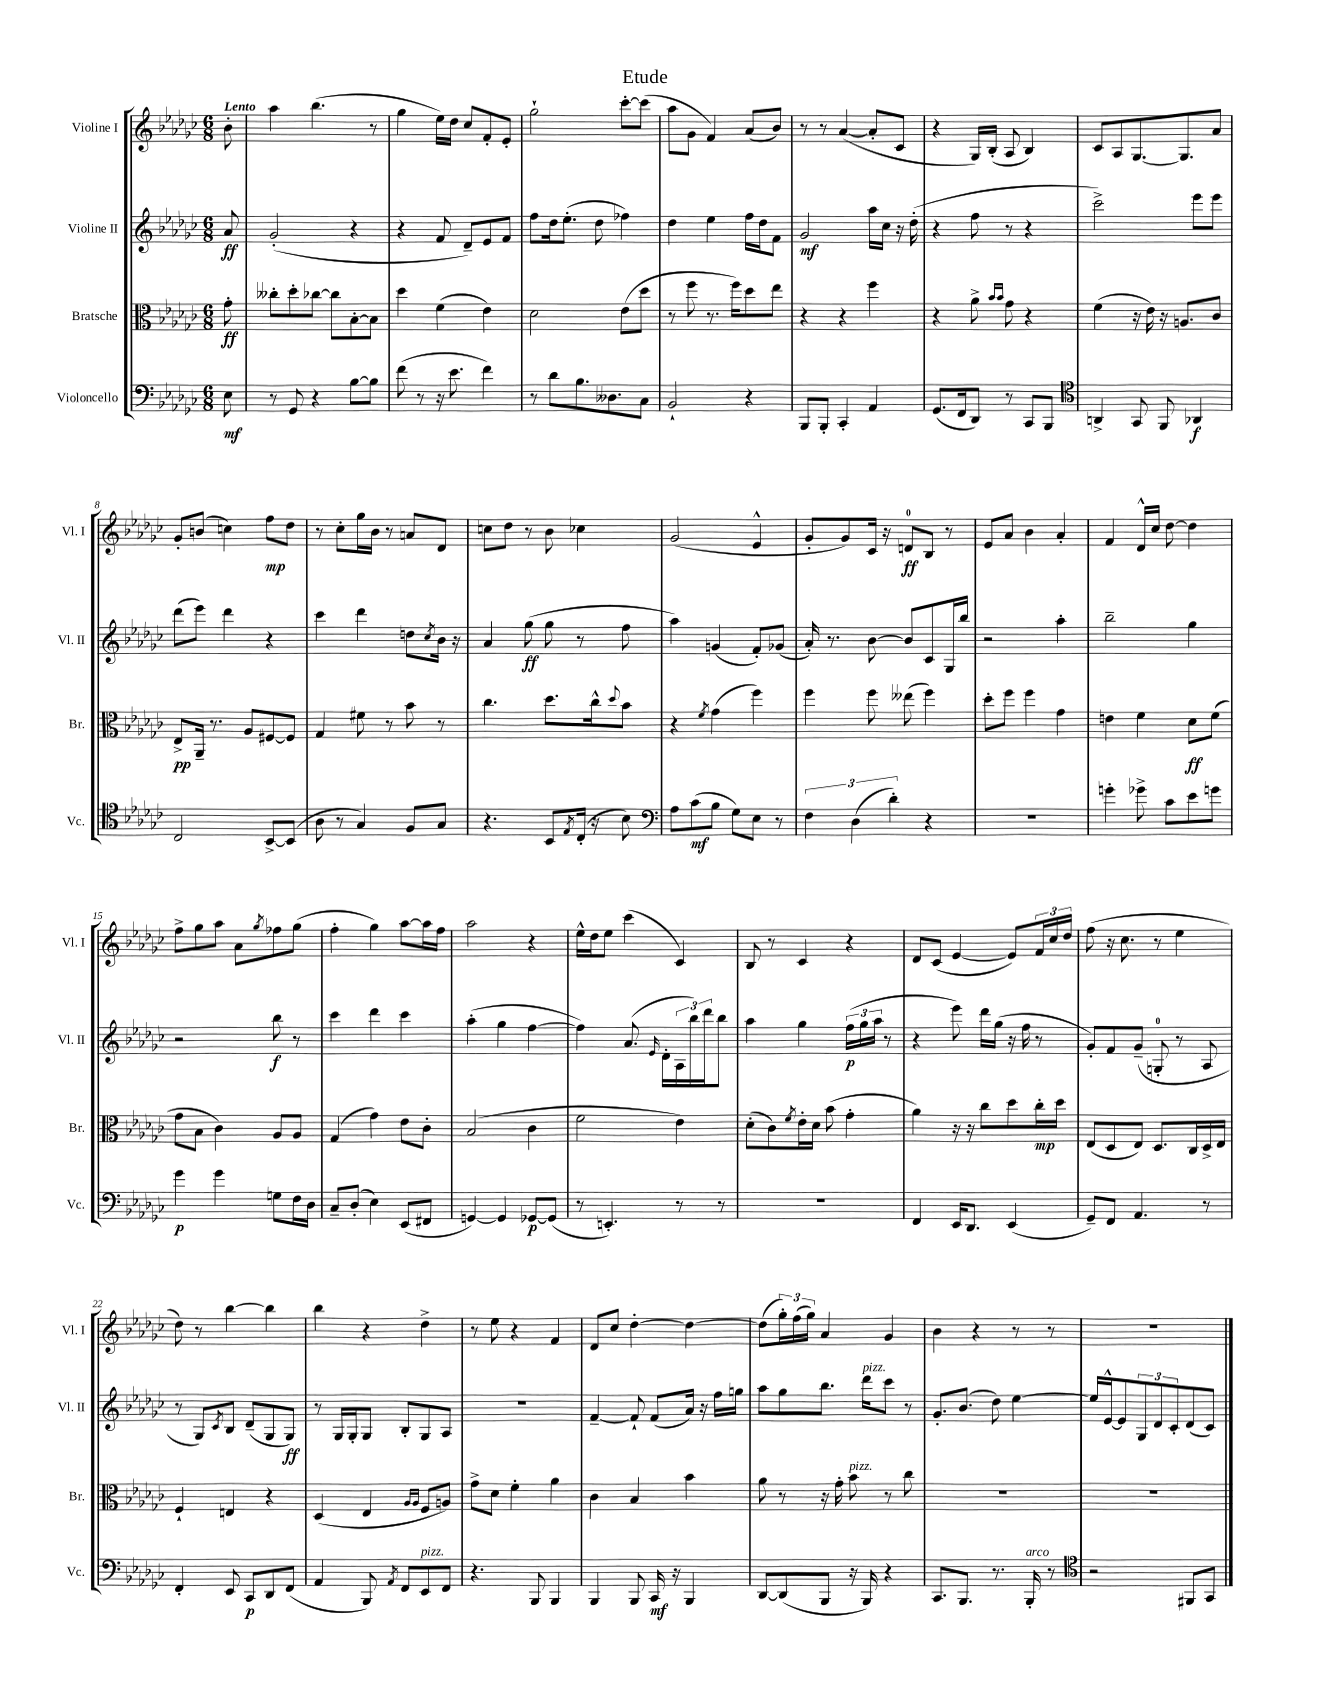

**kern	**kern	**kern	**kern
*staff4	*staff3	*staff2	*staff1
*clefF4	*clefC3	*clefG2	*clefG2
*k[b-e-a-d-g-c-]	*k[b-e-a-d-g-c-]	*k[b-e-a-d-g-c-]	*k[b-e-a-d-g-c-]
*M6/8	*M6/8	*M6/8	*M6/8
8E-	8g-'	8a-	8b-'
=	=	=	=
8r	8cc--'	(2g-'	4aa-
8GG-	8dd-'	.	.
4r	[8cc-	.	(4.bb-
.	8cc-]	.	.
[8B-	[8B-'	4r	.
8B-]	8B-]	.	8r
=	=	=	=
(8f	4dd-	4r	4gg-
8r	.	.	.
16r	(4f	8f	16ee-)
8.e-	.	.	16dd-
.	.	8d-~)	8cc-
4f)	4e-)	8e-	8f'
.	.	8f	8e-'
=	=	=	=
8r	2d-	8ff	2gg-`
8d-	.	16dd-	.
.	.	(8.ee-'	.
8.B-	.	.	.
.	.	8dd-	.
8.D--	.	.	.
.	(8e-	4ff-)	[8ccc-'
8C-	8dd-	.	(8ccc-]
=	=	=	=
2BB-`	8r	4dd-	8aa-
.	8ff	.	8g-
.	8.r	4ee-	4f)
.	16ff)	.	.
4r	8dd-	16ff	(8a-
.	.	16dd-	.
.	8ee-	8f	8b-)
=	=	=	=
8BBB-	4r	2g-	8r
8BBB-'	.	.	8r
4CC-'	4r	.	([4a-
4AA-	4ff	16aa-	8a-']
.	.	16cc-	.
.	.	16r	8c-
.	.	(16dd-'	.
=	=	=	=
(8.GG-	4r	4r	4r
16FF	.	.	.
8DD-)	8a-^	8ff	16G-)
.	.	.	(16B-'
.	16qqb-	.	.
.	16qqb-	.	.
8r	8g-	8r	8A-
8CC-	4r	4r	4B-)
8BBB-	.	.	.
=	=	=	=
*clefC4	*	*	*
4AA^	(4f	2ccc-^)	8c-
.	.	.	8A-
8GG-	16r	.	[8.G-
.	16e-)	.	.
8FF	16r	.	.
.	8.A	.	8.G-]
4AA-	.	8eee-	.
.	8c-	8eee-	8a-
=	=	=	=
2C-	8E-^	(8ddd-	8g-'
.	16AA-~	8eee-)	(8b
.	8.r	.	.
.	.	4ddd-	4cc)
.	8A-	.	.
[8BB-^	[8F#	4r	8ff
(8BB-]	8F#]	.	8dd-
=	=	=	=
8A-	4G-	4ccc-	8r
8r	.	.	8cc-'
4G-)	8f#	4ddd-	16gg-
.	.	.	16b-
.	8r	.	8r
8F	8b-	8dd	8a
.	.	8qcc-	.
8G-	8r	16b-	8d-
.	.	16r	.
=	=	=	=
4.r	4.cc-	4a-	8cc
.	.	.	8dd-
.	.	(8gg-	8r
8BB-	8.dd-	8gg-	8b-
8qE-	.	.	.
(16C-'	.	8r	4cc-
16r	16cc-^^	.	.
.	8qqdd-	.	.
8B-)	8b-	8ff	.
=	=	=	=
*clefF4	*	*	*
8A-	4r	4aa-)	(2g-
(8c-	.	.	.
.	8qf	.	.
8B-	(4g-	(4g	.
8G-)	.	.	.
8E-	4ff)	8f')	4e-^^
8r	.	(8g-	.
=	=	=	=
6F	4ff	16a-')	8g-'
.	.	8.r	.
.	.	.	8g-)
(6D-	.	.	.
.	8ff	[8b-	16c-
.	.	.	16r
6d-')	.	.	.
.	(8ee--	8b-]	8d
4r	4ff)	8c-	8B-
.	.	16G-	8r
.	.	16bb-	.
=	=	=	=
2.r	8dd-'	2r	8e-
.	8ff	.	8a-
.	4ff	.	4b-
.	4g-	4aa-'	4a-'
=	=	=	=
4g'	4e	2bb-~	4f
8g-^	4f	.	16d-^^
.	.	.	16cc-
8c-	.	.	[8dd-
8e-	8d-	4gg-	4dd-]
8g	(8f	.	.
=	=	=	=
4g-	8g-	2r	8ff^
.	8B-	.	8gg-
4g-	4c-)	.	8aa-
.	.	.	8a-
.	.	.	8qgg-
8G	8A-	8bb-	8ff-
16F	8A-	8r	(8gg-
16D-	.	.	.
=	=	=	=
8C-~	(4G-	4ccc-	4ff'
(8D-'	.	.	.
4E-)	4g-)	4ddd-	4gg-)
(8EE-	8e-	4ccc-	[8aa-
8FF#	8c-'	.	16aa-]
.	.	.	16ff
=	=	=	=
[4GG)	(2B-	(4aa-'	2aa-
4GG]	.	4gg-	.
[8GG-	4c-	[4ff	4r
(8GG-]	.	.	.
=	=	=	=
8r	2f	4ff])	16ee-^^
.	.	.	16dd-
4.EE')	.	.	8ee-
.	.	(8.a-	(4ccc-
.	.	16qqe-	.
.	.	16d-'	.
8r	4e-)	24A-	4c-)
.	.	24bb-)	.
.	.	24ddd-	.
8r	.	8bb-	.
=	=	=	=
2.r	(8d-'	4aa-	8B-
.	8c-)	.	8r
.	8qf	.	.
.	16e-'	4gg-	4c-
.	16d-	.	.
.	(8b-	.	.
.	4g-'	(24ff	4r
.	.	24gg-	.
.	.	24aa-	.
.	.	8r	.
=	=	=	=
4FF	4a-)	4r	8d-
.	.	.	(8c-
16EE-	16r	8eee-)	[4e-
8.DD-	16r	.	.
.	8cc-	16ddd-	.
.	.	(16gg-	.
(4EE-	8dd-	16r	8e-])
.	.	16ff	.
.	16cc-'	8r	24f
.	.	.	24cc-
.	16dd-	.	.
.	.	.	24dd-
=	=	=	=
8GG-~)	(8E-	8g-')	(8ff
8FF	8D-	8f	16r
.	.	.	8.cc-
4.AA-	8E-)	(8g-~	.
.	8.D-	8G'	8r
.	.	8r	4ee-
.	16C-	.	.
8r	16D-^	8A-	.
.	16E-	.	.
=	=	=	=
4FF'	4F`	8r	8dd-)
.	.	8G-)	8r
.	.	8qc-	.
8EE-	4E	8B-	[4bb-
8CC-	.	(8d-~	.
8DD-	4r	8G-	4bb-]
(8FF	.	8G-)	.
=	=	=	=
4AA-	(4D-	8r	4bb-
.	.	16G-	.
.	.	16G-'	.
8BBB-)	4E-	8G-	4r
8qAA-	.	.	.
8FF	.	8B-'	.
.	16qqA-	.	.
.	16qqA-	.	.
8EE-	8F	8G-	4dd-^
8FF	8A)	8A-	.
=	=	=	=
4.r	8g-^	2.r	8r
.	8d-	.	8ee-
.	4f'	.	4r
8BBB-	.	.	.
4BBB-	4a-	.	4f
=	=	=	=
4BBB-	4c-	[4f~	8d-
.	.	.	8cc-
8BBB-	4B-	8f`]	[4dd-'
16CC-	.	(8f	.
16r	.	.	.
4BBB-	4b-	16a-)	4dd-_
.	.	16r	.
.	.	16ff	.
.	.	16gg	.
=	=	=	=
[8DD-	8a-	8aa-	(8dd-]
(8DD-]	8r	8gg-	24gg-')
.	.	.	(24ff
.	.	.	24gg-)
8BBB-	16r	8.bb-	4a-
.	16g-'	.	.
16r	8b-	.	.
16BBB-)	.	16ddd-	.
4r	8r	8ccc-	4g-
.	8cc-	8r	.
=	=	=	=
8.CC-	2.r	8.g-'	4b-
8.BBB-	.	(8.b-	.
.	.	.	4r
8.r	.	8dd-)	.
.	.	[4ee-	8r
16BBB-'	.	.	.
8r	.	.	8r
=	=	=	=
*clefC4	*	*	*
2r	2.r	16ee-]	2.r
.	.	[16e-^^	.
.	.	8e-]	.
.	.	12G-	.
.	.	12d-	.
.	.	12c-'	.
8FF#	.	(8d-	.
8GG-	.	8c-)	.
==	==	==	==
*-	*-	*-	*-
